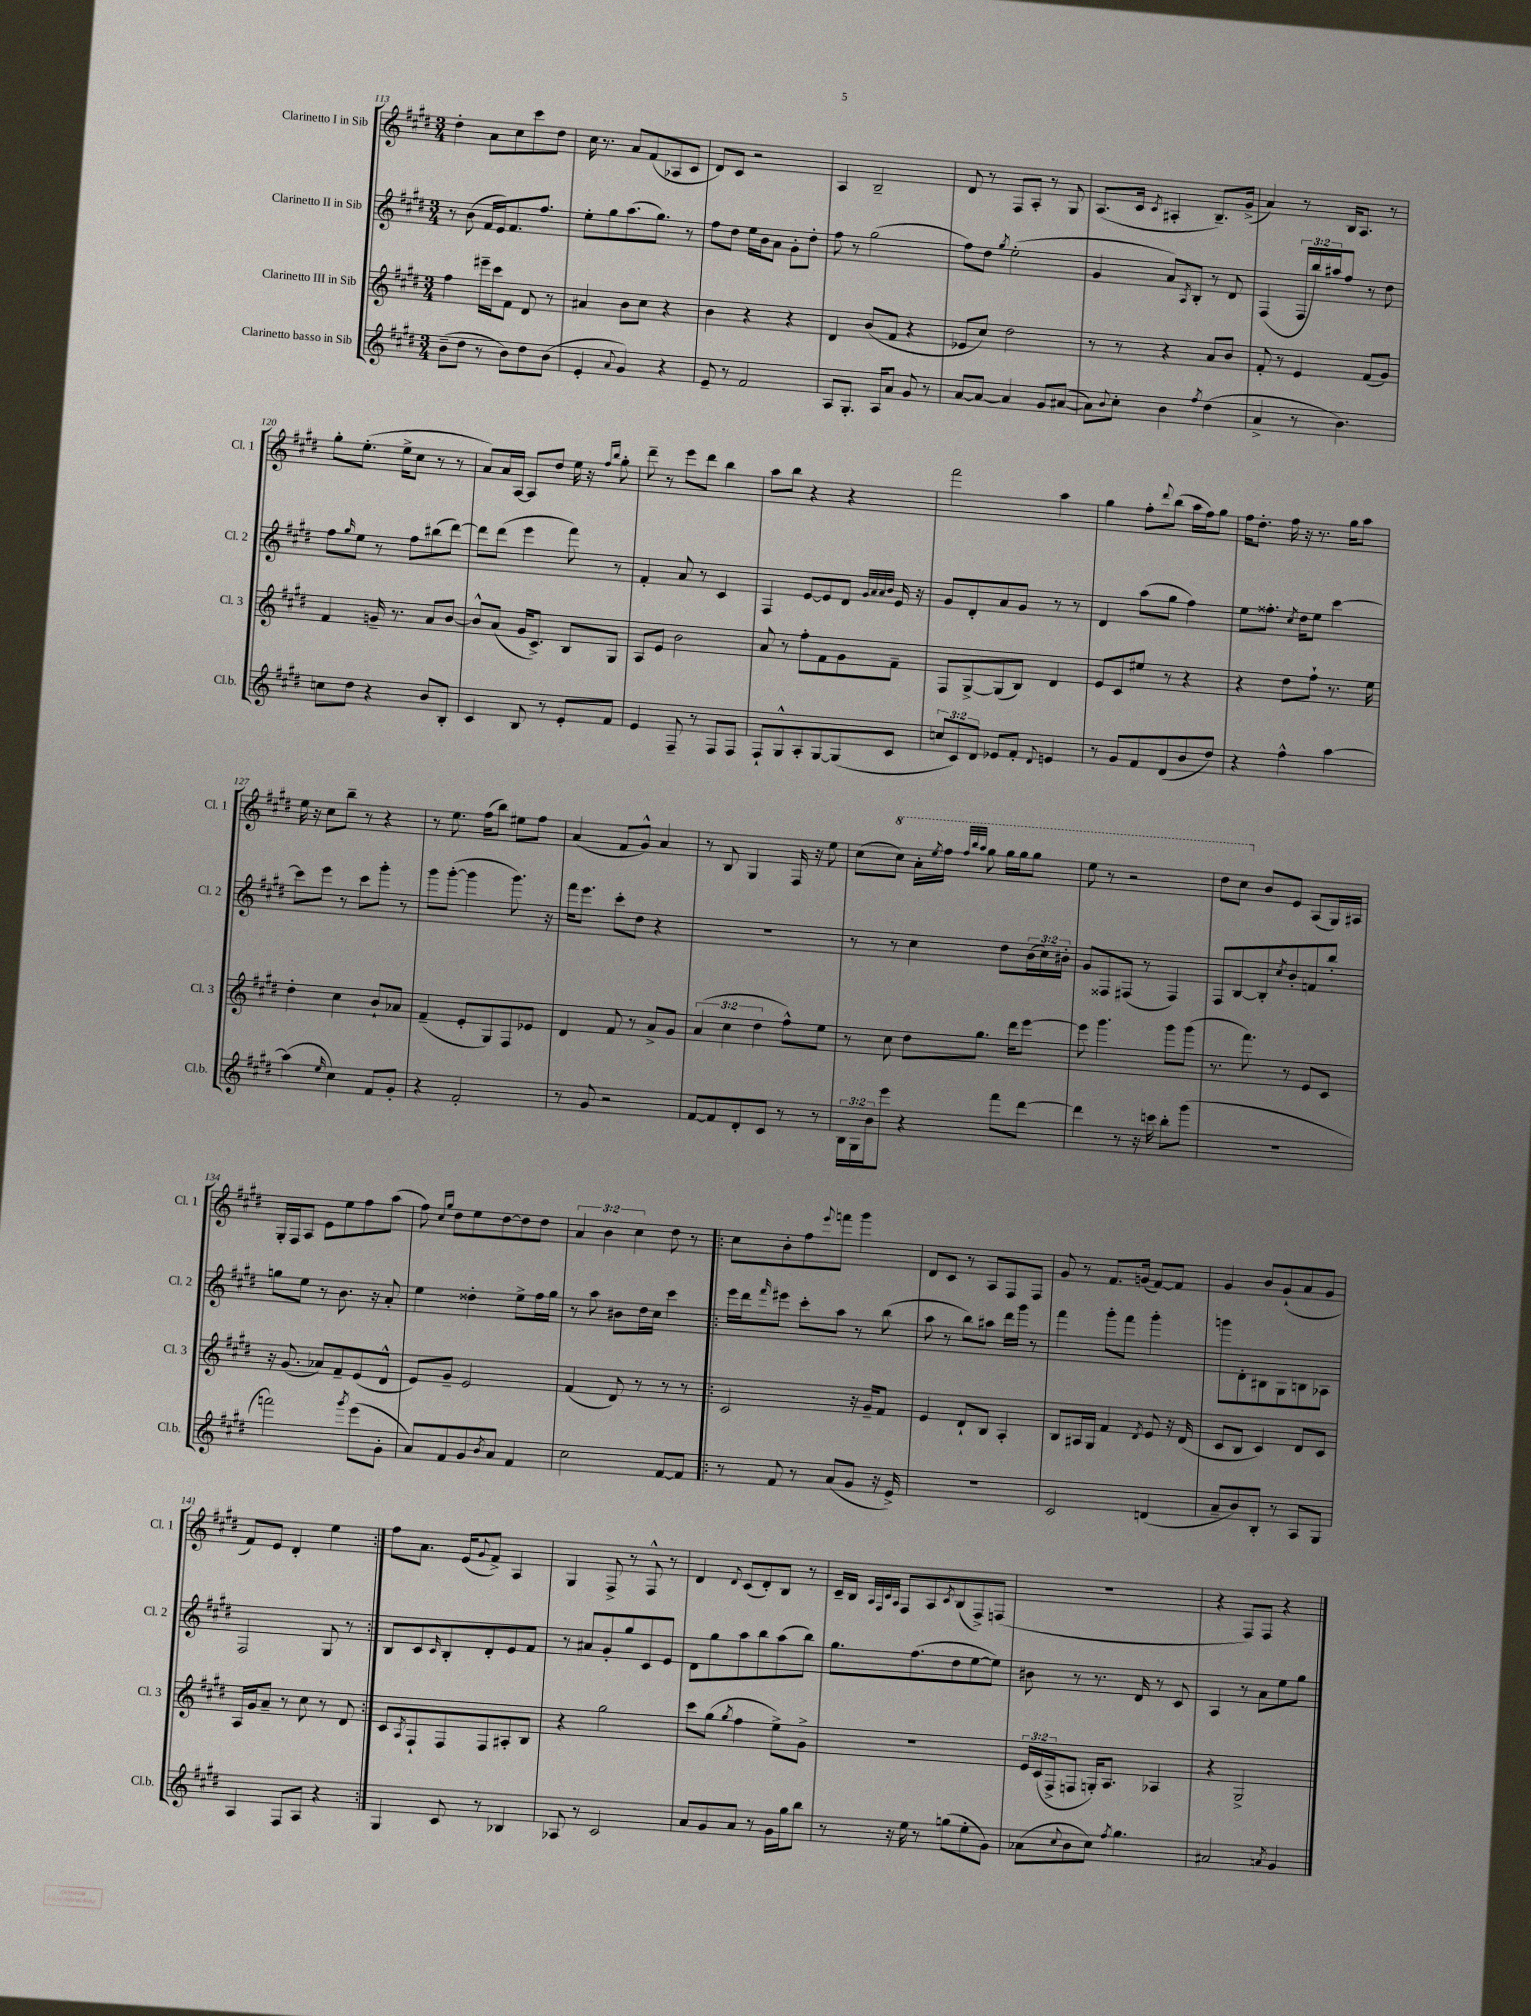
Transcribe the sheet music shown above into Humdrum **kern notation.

**kern	**kern	**kern	**kern
*part4	*part3	*part2	*part1
*staff4	*staff3	*staff2	*staff1
*I"Clarinetto basso in Sib	*I"Clarinetto III in Sib	*I"Clarinetto II in Sib	*I"Clarinetto I in Sib
*I'Cl.b.	*I'Cl. 3	*I'Cl. 2	*I'Cl. 1
*clefG2	*clefG2	*clefG2	*clefG2
*k[f#c#g#d#]	*k[f#c#g#d#]	*k[f#c#g#d#]	*k[f#c#g#d#]
*M3/4	*M3/4	*M3/4	*M3/4
=113	=113	=113	=113
(8b~\L	4ff#\	8r	4dd#'\
8dd#\J	.	(8b\	.
8r	16eee#X~\LL	16f#/LL	8a\L
.	16ccc#\J	16e/J)	.
8b\L)	8f#\J	8.f#/	8cc#\
8dd#\	8d#/	.	8ccc#\
.	.	8.ff#/J	.
(8b\J	8r	.	8dd#\J
=114	=114	=114	=114
4e'/	4a#X/	8ee'\L	16cc#\
.	.	.	8.r
.	.	8gg#\	.
8qqa/	.	.	.
4g#/)	8b\L	(8.aa\	8a/L
.	8cc#\J	.	(8f#/
.	.	8.gg#\J)	.
4r	4r	.	8A-X/
.	.	8r	8c#/J
=115	=115	=115	=115
8e~/	4b\	8ff#\L	8d#/L)
8r	.	8dd#\J	8c#/J
2f#/	4r	16ee\LL	2r
.	.	16b\J	.
.	.	8a\J	.
.	4r	8g#'\L	.
.	.	8dd#'\J	.
=116	=116	=116	=116
8A/L	4d#/	8ff#\	4A/
8.G#'/J	.	8r	.
.	(8b/L	(2gg#\	2B~/
16A/KL	.	.	.
8a/J	8f#/J	.	.
8g#/	4r	.	.
8r	.	.	.
=117	=117	=117	=117
[8a/L	8e-X/L	8ff#\L)	8d#/
8a/J_	8cc#/J)	8dd#\J	8r
.	.	8qgg#/	.
4a/]	2dd#\	(2ee'\	8F#/L
.	.	.	8A'/J
8g#/L	.	.	8r
([8a#X/J	.	.	8G#/
=118	=118	=118	=118
8a#\L])	8r	4g#/	(8.A/L
8qqb/	.	.	.
8cc#'\J	8r	.	.
.	.	.	16c#/Jk
.	.	.	8qc#/
4b\	4r	8a/L)	4A#X'/
.	.	8qA/	.
.	.	8B'/J	.
8qff#/	.	.	.
(4dd#\	8a/L	8r	8.B~/L)
.	8b/J	8d#/	.
.	.	.	(16g#^/Jk
=119	=119	=119	=119
4a^/	8f#'/	(4F#/	4a/)
.	8r	.	.
8r	4e/	24F#/LL	8r
.	.	24bb/)	.
.	.	24aa#X/J	.
4.b\)	.	8ff#/J	16B/KL
.	.	.	8.A/J
.	(8f#/L	8r	.
.	8g#/J)	8dd#\	8r
!!LO:LB:g=z
=120	=120	=120	=120
8ccn\L	4f#/	8ff#\L	8gg#'\L
.	.	16qqgg#/	.
8dd#\J	.	8ee\J	(8.ee'\J
4r	16gn~/	8r	.
.	8.r	.	16ee^\KL
.	.	8ff#\L	8cc#\J
8b/L	8a/L	(8bb#X\	8r
8B'/J	[8b/J	[8ddd#\J)	8r
=121	=121	=121	=121
4c#/	8b^^/L]	8ddd#\L]	8a/L)
.	(8a/J	(8ddd#\J	16a/L
.	.	.	[16A/JJ
8B/	16g#/KL	4eee\	8A/L]
.	8.c#^/J)	.	.
8r	.	.	8dd#/J
8e'/L	8B/L	8fff#\)	16ee\
.	.	.	16r
.	.	.	16qqff#/LL
.	.	.	16qqbb/JJ
8f#/J	8G#/J	8r	8gg#'\
=122	=122	=122	=122
4e/	8A/L	4f#'/	8ddd#~\
.	8e/J	.	8r
8F#~/	2b\	8a/	8eee\L
8r	.	8r	8ddd#\J
8F#/L	.	4c#/	4bb\
8F#/J	.	.	.
=123	=123	=123	=123
8F#`/L	8a/	4F#/	8aa\L
8G#^^/	8r	.	8bb\J
8A'/	8ff#'\L	[8e/L	4r
[8G#/	8f#\	8e/]	.
(8G#/]	8g#\	8d#/J	4r
.	.	32qqg#/LLL	.
.	.	32qqa/	.
.	.	32qqa/	.
.	.	32qqb/JJJ	.
8c#/J	8f#~\J	16e/	.
.	.	16r	.
=124	=124	=124	=124
12ccn/L	8F#/L	8g#/L	2fff#\
12c#/)	.	.	.
.	[8G#^/	8d#'/	.
12d#/J	.	.	.
8e-X/L	(8G#/]	8a/	.
8f#'/J	8B/J)	8g#/J	.
8qqd#/	.	.	.
4en/	4d#/	8r	4aa\
.	.	8r	.
=125	=125	=125	=125
8r	8e/L	4d#/	4gg#\
8g#/L	8c#/	.	.
8f#/	8ee#X/J	(8aa\L	8ff#'\L
.	.	.	8qqddd#/
(8d#/	8r	8gg#\J	(8bb\J
8b/	4r	4ff#\)	16aa\LL
.	.	.	16ff#\J)
8dd#/J)	.	.	8gg#\J
=126	=126	=126	=126
4r	4r	8ee\L	16ff#\KL
.	.	.	8.dd#'\J
.	.	8.ff##X'\J	.
4ff#^^\	8dd#\L	.	16ff#\
.	.	8qcc#/	.
.	.	16dd#\KL	16r
.	8ff#`\J	8ee\J	8.r
[4aa\	8.r	[4ccc#\	.
.	.	.	16gg#\KL
.	.	.	8aa\J
.	16ee\	.	.
!!LO:LB:g=z
=127	=127	=127	=127
(4aa\]	4dd#'\	8ccc#\L]	16ee\
.	.	.	16r
.	.	8eee\J	8cc#\L
16qqee/	.	.	.
4cc#\)	4cc#\	8r	8bb~\J
.	.	8ccc#\L	8r
8f#/L	8b`/L	8ggg#'\J	4r
8g#'/J	8a-X/J	8r	.
=128	=128	=128	=128
4r	(4f#~/	8ggg#\L	8r
.	.	([8ggg#'\J	8.ee\
2f#'/	8e'/L	4ggg#\]	.
.	.	.	(16ff#\KL
.	8G#/)	.	8bb\J)
.	8F#/	8.ggg#\)	8ee#X\L
.	8e-X/J	.	8ff#\J
.	.	16r	.
=129	=129	=129	=129
8r	4d#/	16fff#\KL	(4a/
.	.	8.eee\J	.
8g#/	.	.	.
2r	8f#/	8ccc#'\L	8f#/L
.	8r	8dd#\J	8g#^^/J)
.	8a^/L	4r	4a/
.	8g#/J	.	.
=130	=130	=130	=130
[8f#/L	(6a/	2.r	8r
8f#/]	.	.	8B/
.	6cc#\	.	.
8d#'/	.	.	4G#/
.	6dd#\	.	.
8c#/J	.	.	.
8r	8ff#^^\L)	.	16F#/
.	.	.	16r
8r	8ee\J	.	8ee\
=131	=131	=131	=131
24B\LL	8r	8r	(8cc#\L
24G#\	.	.	.
24b\J	.	.	.
*	*	*	*8va
8eee\J	8cc#\	8r	8ccc#\J)
4r	8dd#\L	4cc#\	16aa'\LL
.	.	.	8qeee/
.	.	.	16fff#\JJ
.	.	.	32qqfff#/LLL
.	.	.	32qqbbb/
.	.	.	32qqaaa/JJJ
.	8.gg#\J	.	8ggg#\
8fff#\L	.	8dd#\L	16ggg#\LL
.	16ddd#\KL	.	16ggg#\J
[8ddd#\J	[8eee\J	(24b\L	8ggg#\J
.	.	24cc#\)	.
.	.	24b#X'\JJ	.
=132	=132	=132	=132
4ddd#\]	8eee\]	8g#/L	8eee\
.	4.ggg#\	8F##X/	8r
8r	.	(8F#X/J	2r
16r	.	8r	.
16cccn\	.	.	.
8bb'\L	8ggg#\L	4F#/)	.
(8ggg#\J	(8ggg#\J	.	.
=133	=133	=133	=133
2.r	8.r	8F#/L	8ddd#\L
.	.	[8B/	8ccc#\J
.	8.fff#\)	.	.
*	*	*	*X8va
.	.	8B'/]	8b/L
.	.	8qcc#/	.
.	8r	8b'/	8e/J
.	8e/L	8fn/	(8A/L
.	8c#/J	8bb'/J	16G#/L)
.	.	.	16A#X/JJ
!!LO:LB:g=z
=134	=134	=134	=134
2fffn\)	16r	8ggn\L	16G#'/LL
.	(8.g#/	.	16F#/J
.	.	8ee\J	8A/J
.	8a-X/L)	8r	8e\L
.	8f#~/	8.b\	8ee\
8qggg#/	.	.	.
(8eee\L	(8e/	.	8ff#\
.	.	16r	.
8g#'\J	8d#^^/J	8a'/	(8aa\J
=135	=135	=135	=135
8a/L)	8e/L)	4ee\	8ff#\)
.	.	.	16qqcc#/LL
.	.	.	16qqgg#/JJ
8f#/	8g#~/J	.	8dd#\L
8g#/	2e/	4dd##X'\	8ee\
8qb/	.	.	.
8a/J	.	.	[8dd#\
4f#/	.	8ee^\L	8dd#\]
.	.	16ff#\L	8dd#\J
.	.	16gg#\JJ	.
=136	=136	=136	=136
2cc#\	(4f#/	8r	6a/
.	.	8aa\	.
.	.	.	6b\
.	8d#/)	8b#X\L	.
.	.	.	6cc#\
.	8r	16dd#\L	.
.	.	16cc#\JJ	.
[8f#/L	8r	4ccc#\	8dd#\
8f#/J]	8r	.	8r
=137!|:	=137!|:	=137!|:	=137!|:
8r	2c#/	16eee\LL	8cc#\L
.	.	16ddd#\J	.
.	.	16qqfff#/	.
8f#/	.	8eee#X\J	8b'\
8r	.	8ccc#'\L	8ff#\
.	.	.	8qqeee/
(8a/L	.	8aa\J	8fffn\J
8g#/J	16r	8r	4ggg#\
.	16g#~/KL	.	.
16r	8f#/J	(8bb\	.
16e^/)	.	.	.
=138	=138	=138	=138
2.r	4e/	8aa\	8d#/L
.	.	8r	8c#/J
.	8d#`/L	8bb\L)	8r
.	8B/J	8aa#X\J	8A/L
.	4A'/	16ddd#\LL	8F#/
.	.	16ggg#\JJ	.
.	.	8r	8F#/J
=139	=139	=139	=139
2c#/	8B/L	4fff#\	8g#/
.	16A#X/L	.	8r
.	16G#/JJ	.	.
.	4f#/	8ggg#'\L	8.f#/L
.	.	8fff#\J	.
.	.	.	(16gn/Jk
.	8qd#/	.	.
(4dn/	8e/	4ggg#'\	[8f#/L)
.	16r	.	8f#/J]
.	(16d#/	.	.
=140	=140	=140	=140
8a~/L	8c#/L	8gggn\L	4g#/
8b/)	8B/J	8d#'\	.
8B'/J	4c#/)	8B#X\	8b/L
8r	.	8G#\	(8g#`/
8A/L	8d#/L	8Bn\	8a/
8G#/J	8c#/J	8A-X\J	8g#/J
!!LO:LB:g=z
=141	=141	=141	=141
4A/	16A/LL	2F#/	8f#/L)
.	16g#/J	.	.
.	8a~/J	.	8e/J
8F#/L	8r	.	4d#'/
8A/J	8cc#\	.	.
4r	8r	8G#/	4ee\
.	8d#/	8r	.
=142:|!	=142:|!	=142:|!	=142:|!
4G#/	8c#/L	8B/L	8ff#\L
.	8qA/	.	.
.	8F#`/	8c#/	8.a\J
.	.	16qqc#/	.
8c#/	8F#/	8B'/	.
.	.	.	(16e/KL
.	.	.	8qqg#/
8r	8F#/	8d#'/	8f#^/J)
4B-X/	8A#X'/	8e/	4A/
.	8B/J	8f#/J	.
=143	=143	=143	=143
8A-X/	4r	8r	4G#/
8r	.	8a#X/L	.
2c#/	2gg#\	8g#'/	8F#^/
.	.	8gg#/	8r
.	.	8c#/	8F#^^/
.	.	8e/J	8r
=144	=144	=144	=144
8a/L	8ccc#\L	8d#\L	4d#/
8g#/	(8gg#\J	8gg#\	.
.	8qgg#/	.	8qqd#/
8a/J	4ff#\	8aa\	(8c#/L
8r	.	8bb\	8d#'/)
16g#\LL	8ee^\L)	(8aa\	8B/J
16gg#\J	.	.	.
8bb\J	8g#^\J	8bb\J)	8r
=145	=145	=145	=145
8r	2.r	8.gg#\L	16c#~/LL
.	.	.	16B/JJ
.	.	.	32qqA/LLL
.	.	.	32qqF#/
.	.	.	32qqc#/
.	.	.	32qqA/JJJ
16r	.	.	8F#/L
16ee\	.	(8.ff#\	.
8r	.	.	8A/
.	.	.	8qc#/
(8ggn\L	.	8dd#\	(8B/
8ee'\	.	[8ee\	8F#^/)
8g#\J)	.	8ee\J])	(8Fn/J
=146	=146	=146	=146
(8a-X\L	24e/LL	8b#X\	2.r
.	(24c#/	.	.
.	24F#^/J	.	.
8qqcc#/	.	.	.
8b\	8Fn/J	8r	.
8cc#\J)	16Gn'/KL)	8.r	.
.	8.A/J	.	.
8qff#/	.	.	.
4.gg#\	.	.	.
.	.	16d#/	.
.	4A-X/	8r	.
.	.	8c#/	.
=147	=147	=147	=147
2a#X/	4r	4A/	4r
.	2G#^/	8r	8F#/L)
.	.	8a\L	8F#/J
8qan/	.	.	.
4g#/	.	8ee\	4r
.	.	8gg#\J	.
==	==	==	==
*-	*-	*-	*-
